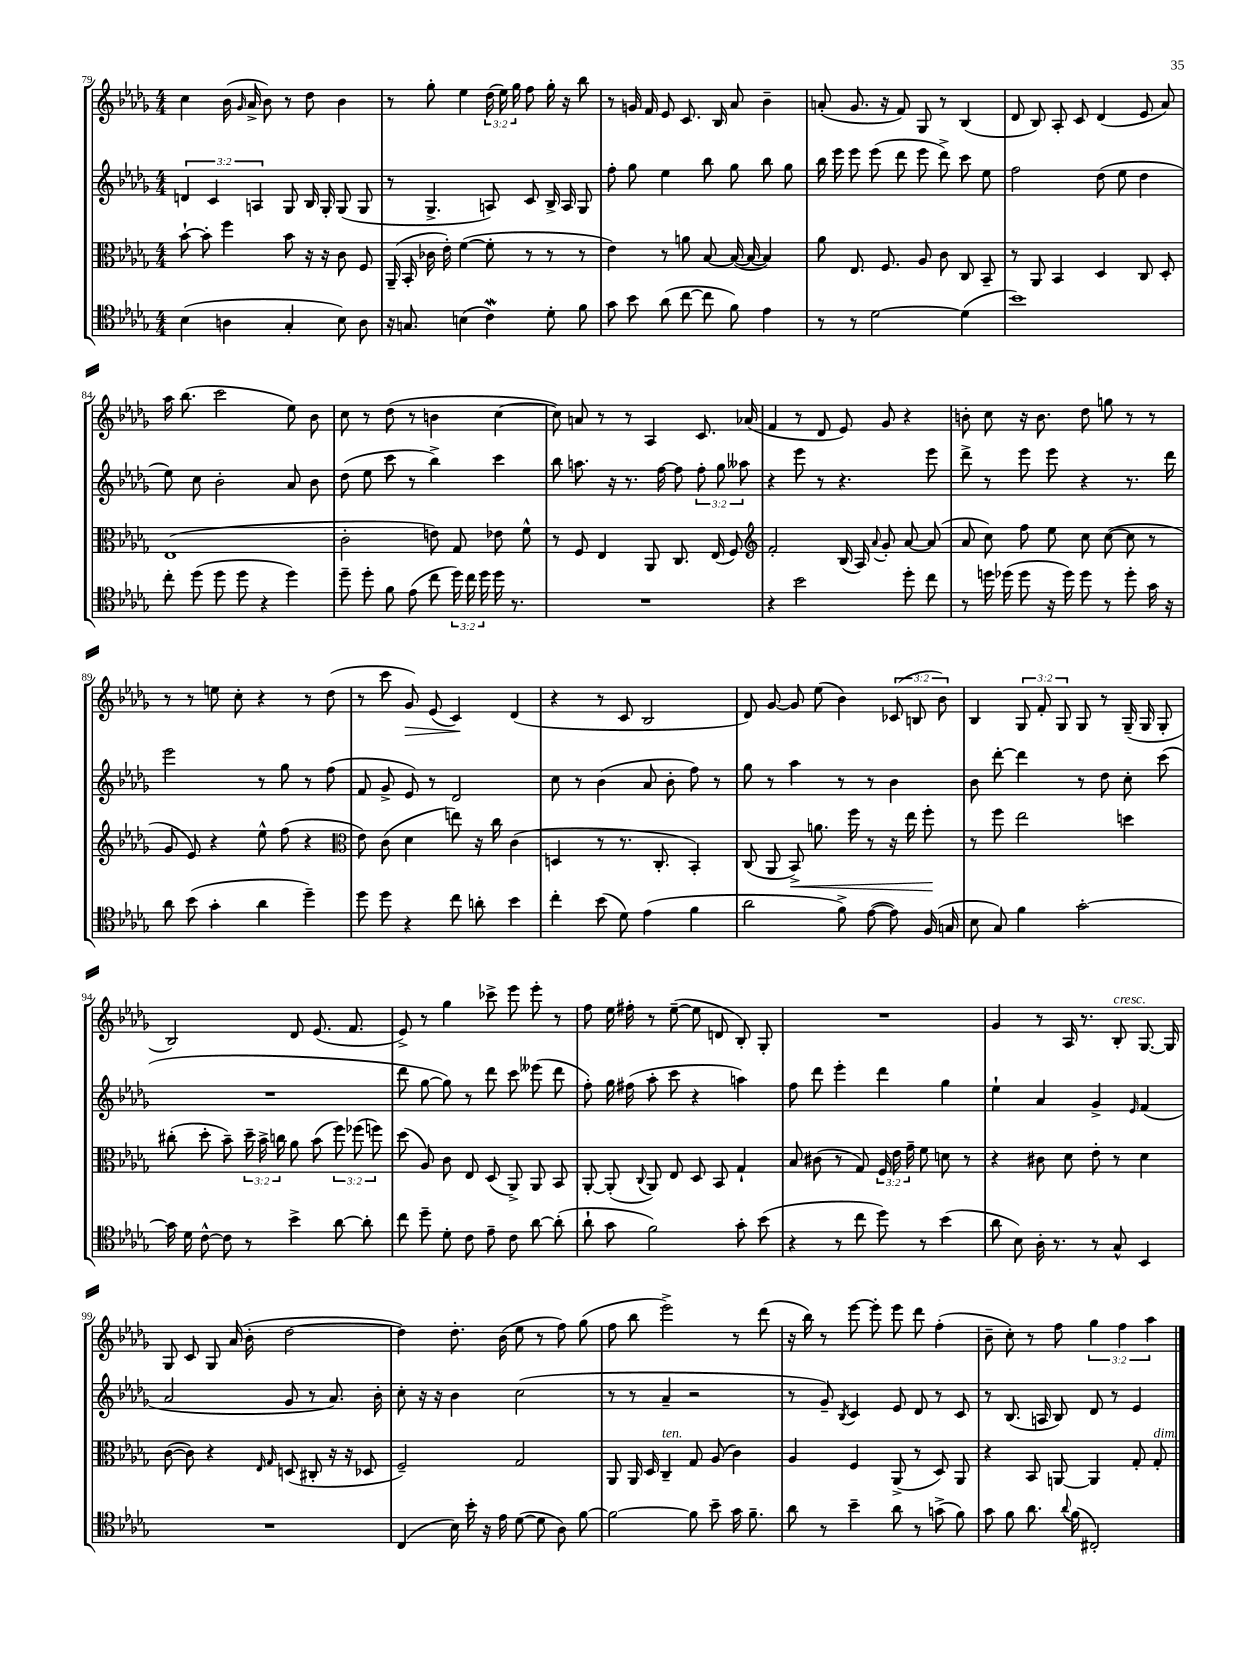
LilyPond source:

<<
\new StaffGroup <<
\new Staff = "s0" {
    \clef treble \key des \major \numericTimeSignature \time 4/4 \override Staff.TupletNumber.text = #tuplet-number::calc-fraction-text
    \autoBeamOff c''4 bes'16( \grace { ges'16 } aes'16-> bes'8) r8 des''8 bes'4 |
    r8 ges''8-. ees''4 \tuplet 3/2 { des''16( ees''16) ges''16 } f''8 ges''16-. r16 bes''8 |
    r8 g'16 f'16 ees'8 c'8. bes16 aes'8 bes'4-- |
    a'8-.( ges'8. r16 f'8) ges8 r8 bes4( |
    des'8 bes8) aes8-. c'8 des'4( ees'8 aes'8) |
    aes''16 bes''8.( c'''2 ees''8) bes'8 |
    c''8 r8 des''8( r8 b'4 c''4~ |
    c''8) a'8 r8 r8 aes4 c'8. aes'16( |
    f'4 r8 des'8 ees'8) ges'8 r4 |
    b'8-. c''8 r16 b'8. des''8 g''8 r8 r8 |
    r8 r8 e''8 c''8-. r4 r8 des''8( |
    r8 c'''8 ges'8\>) ees'8( c'4\!) des'4( |
    r4 r8 c'8 bes2 |
    des'8) ges'8~ ges'8 ees''8( bes'4) \tuplet 3/2 { ces'8( b8 bes'8) } |
    bes4 \tuplet 3/2 { ges8 f'8-. ges8 } ges8 r8 ges16--( ges16 ges8-. |
    bes2) des'8 ees'8.( f'8. |
    ees'8->) r8 ges''4 ces'''8-> ees'''8 ees'''8-. r8 |
    f''8 ees''16 fis''16-. r8 ees''8~--( ees''8 d'8 bes8-.) ges8-. |
    R1 |
    ges'4 r8 aes16 r8. bes8-.^\markup { \italic "cresc." } ges8.~ ges16 |
    ges8 c'8 ges8 aes'16( bes'16-. des''2~ |
    des''4) des''8.-. bes'16( ees''8 r8 f''8) ges''8( |
    f''8 bes''8 ees'''2->) r8 des'''8( |
    r16 bes''16) r8 ees'''8~ ees'''8-. ees'''8 des'''8 f''4-.( |
    bes'8-- c''8-.) r8 f''8 \tuplet 3/2 { ges''4 f''4 aes''4 } \bar "|." |
}
\new Staff = "s1" {
    \clef treble \key des \major \numericTimeSignature \time 4/4 \override Staff.TupletNumber.text = #tuplet-number::calc-fraction-text
    \autoBeamOff \tuplet 3/2 { d'4 c'4 a4 } ges8 bes16 ges16-. ges8( ges8 |
    r8 ges4.-> a8) c'8 bes16-> a16 ges8 |
    f''8-. ges''8 ees''4 bes''8 ges''8 bes''8 ges''8 |
    bes''16 ees'''16 ees'''8 ees'''8( des'''8 ees'''8 des'''8->) c'''8 ees''8 |
    f''2 des''8( ees''8 des''4 |
    ees''8) c''8 bes'2-. aes'8 bes'8 |
    des''8( ees''8 c'''8 r8 bes''4->) c'''4 |
    bes''8 a''8. r16 r8. f''16~ f''8 \tuplet 3/2 { f''8-. ges''8 aeses''8 } |
    r4 ees'''8 r8 r4. ees'''8 |
    des'''8-> r8 ees'''8 ees'''8 r4 r8. des'''16 |
    ees'''2 r8 ges''8 r8 f''8( |
    f'8 ges'8-> ees'8) r8 des'2 |
    c''8 r8 bes'4( aes'8 bes'8-. f''8) r8 |
    ges''8 r8 aes''4 r8 r8 bes'4 |
    bes'8 des'''8~-. des'''4 r8 des''8 c''8-. c'''8( |
    R1 |
    des'''8 ges''8~ ges''8) r8 des'''8 c'''8 eeses'''8( des'''8 |
    f''8-.) ges''16 fis''16( aes''8-. c'''8 r4 a''4) |
    f''8 des'''8 ees'''4-. des'''4 ges''4 |
    ees''4-! aes'4 ges'4-> \grace { ees'16 } f'4( |
    aes'2 ges'8 r8 aes'8.) bes'16-. |
    c''8-. r16 r16 bes'4 c''2( |
    r8 r8 aes'4-- r2 |
    r8 ges'8--) \acciaccatura { bes8 } c'4 ees'8 des'8 r8 c'8 |
    r8 bes8.( a16 bes8) des'8 r8 ees'4 \bar "|." |
}
\new Staff = "s2" {
    \clef alto \key des \major \numericTimeSignature \time 4/4 \override Staff.TupletNumber.text = #tuplet-number::calc-fraction-text
    \autoBeamOff bes'8~-! bes'8-. f''4 bes'8 r16 r16 c'8 f8 |
    aes,16--( bes,16-. ces'16 ees'16-.) f'4~( f'8-. r8 r8 r8 |
    ees'4) r8 a'8 bes8~ bes16~( bes16~ bes4) |
    aes'8 ees8. f8. aes8 c'8 c8 bes,8-- |
    r8 aes,8 bes,4 des4 c8 des8-. |
    ees1( |
    c'2-. e'8) ges8 ees'8 f'8-^ |
    r8 f8 ees4 aes,8 c8. ees16( f8) |
    \clef treble f'2-. bes16( aes16) \appoggiatura { aes'8 } ges'8-. aes'8~ aes'8( |
    aes'8 c''8) f''8 ees''8 c''8 c''8~( c''8 r8 |
    ges'8 ees'8) r4 ees''8-^ f''8( r4 |
    \clef alto ees'8) c'8( des'4 e''8) r16 c''16 c'4( |
    d4 r8 r8. c8.-. bes,4-.) |
    c8( aes,8 bes,8->\<) a'8. f''16 r8 r16 ees''16 f''8-.\! |
    r8 f''8 ees''2 d''4 |
    cis''8-.( des''8-. bes'8--) \tuplet 3/2 { des''16-- bes'16-> c''16 } aes'8 bes'8( \tuplet 3/2 { f''8) fes''8( f''8) } |
    des''8( aes8) c'8 ees8 des8( aes,8->) aes,8 bes,8 |
    aes,8~-. aes,8-.( \appoggiatura { c8 } aes,8) ees8 des8 bes,8 ges4-! |
    bes8 cis'8( r8 ges8) \tuplet 3/2 { f16 ees'16 ges'16-- } f'8 d'8 r8 |
    r4 cis'8 des'8 ees'8-. r8 des'4 |
    c'8~( c'8) r4 \grace { ees16 ges16 } d8( cis8-. r16 r16 des8 |
    f2--) ges2 |
    aes,8 aes,16 des16 c4--^\markup { \italic "ten." } ges8 aes8( c'4) |
    aes4 f4 aes,8->( r8 des8) aes,8 |
    r4 bes,8 a,8~ a,4 ges8-. ges8-.^\markup { \italic "dim." } \bar "|." |
}
\new Staff = "s3" {
    \clef tenor \key des \major \numericTimeSignature \time 4/4 \override Staff.TupletNumber.text = #tuplet-number::calc-fraction-text
    \autoBeamOff bes4( a4 ges4-. bes8) a8 |
    r16 g8. b4( c'4\mordent) des'8-. f'8 |
    ges'8 bes'8 aes'8( c''8~ c''8 f'8) ees'4 |
    r8 r8 des'2~ des'4( |
    bes'1) |
    c''8-. des''8( des''8 des''8 r4 des''4) |
    des''8-- des''8-. f'8 ees'8( c''8 \tuplet 3/2 { des''16) c''16 des''16 } des''16 r8. |
    R1 |
    r4 bes'2 des''8-. c''8 |
    r8 d''16 des''16( des''8 r16 des''16) des''8 r8 des''8-. ges'16 r16 |
    aes'8 bes'8( ges'4-. aes'4 des''4--) |
    des''8 des''8 r4 c''8 a'8-. bes'4 |
    c''4-. bes'8( des'8) ees'4( f'4 |
    aes'2 f'8->) ees'8~( ees'8) f16( g16 |
    bes8 ges8) f'4 ges'2~-. |
    ges'16 des'16 c'8~-^ c'8 r8 bes'4-> aes'8~ aes'8-. |
    c''8 des''8-- des'8-. c'8 ees'8-- c'8 aes'8~ aes'8-.( |
    aes'8-! ges'8 f'2) ges'8-. bes'8( |
    r4 r8 c''8 des''8) r8 bes'4( |
    aes'8 bes8) aes16-. r8. r8 ges8-^ bes,4 |
    R1 |
    c4( bes16) bes'16-. r16 ees'16 des'8~( des'8 aes8) f'8~ |
    f'2~ f'8 bes'8-- ges'16 f'8.-- |
    aes'8 r8 bes'4-- aes'8 r8 g'8->( f'8) |
    ges'8 f'8 aes'8. \appoggiatura { aes'8 } f'16( cis2-.) \bar "|." |
}
>>
>>
\layout { \context { \Score currentBarNumber = #79 } }
